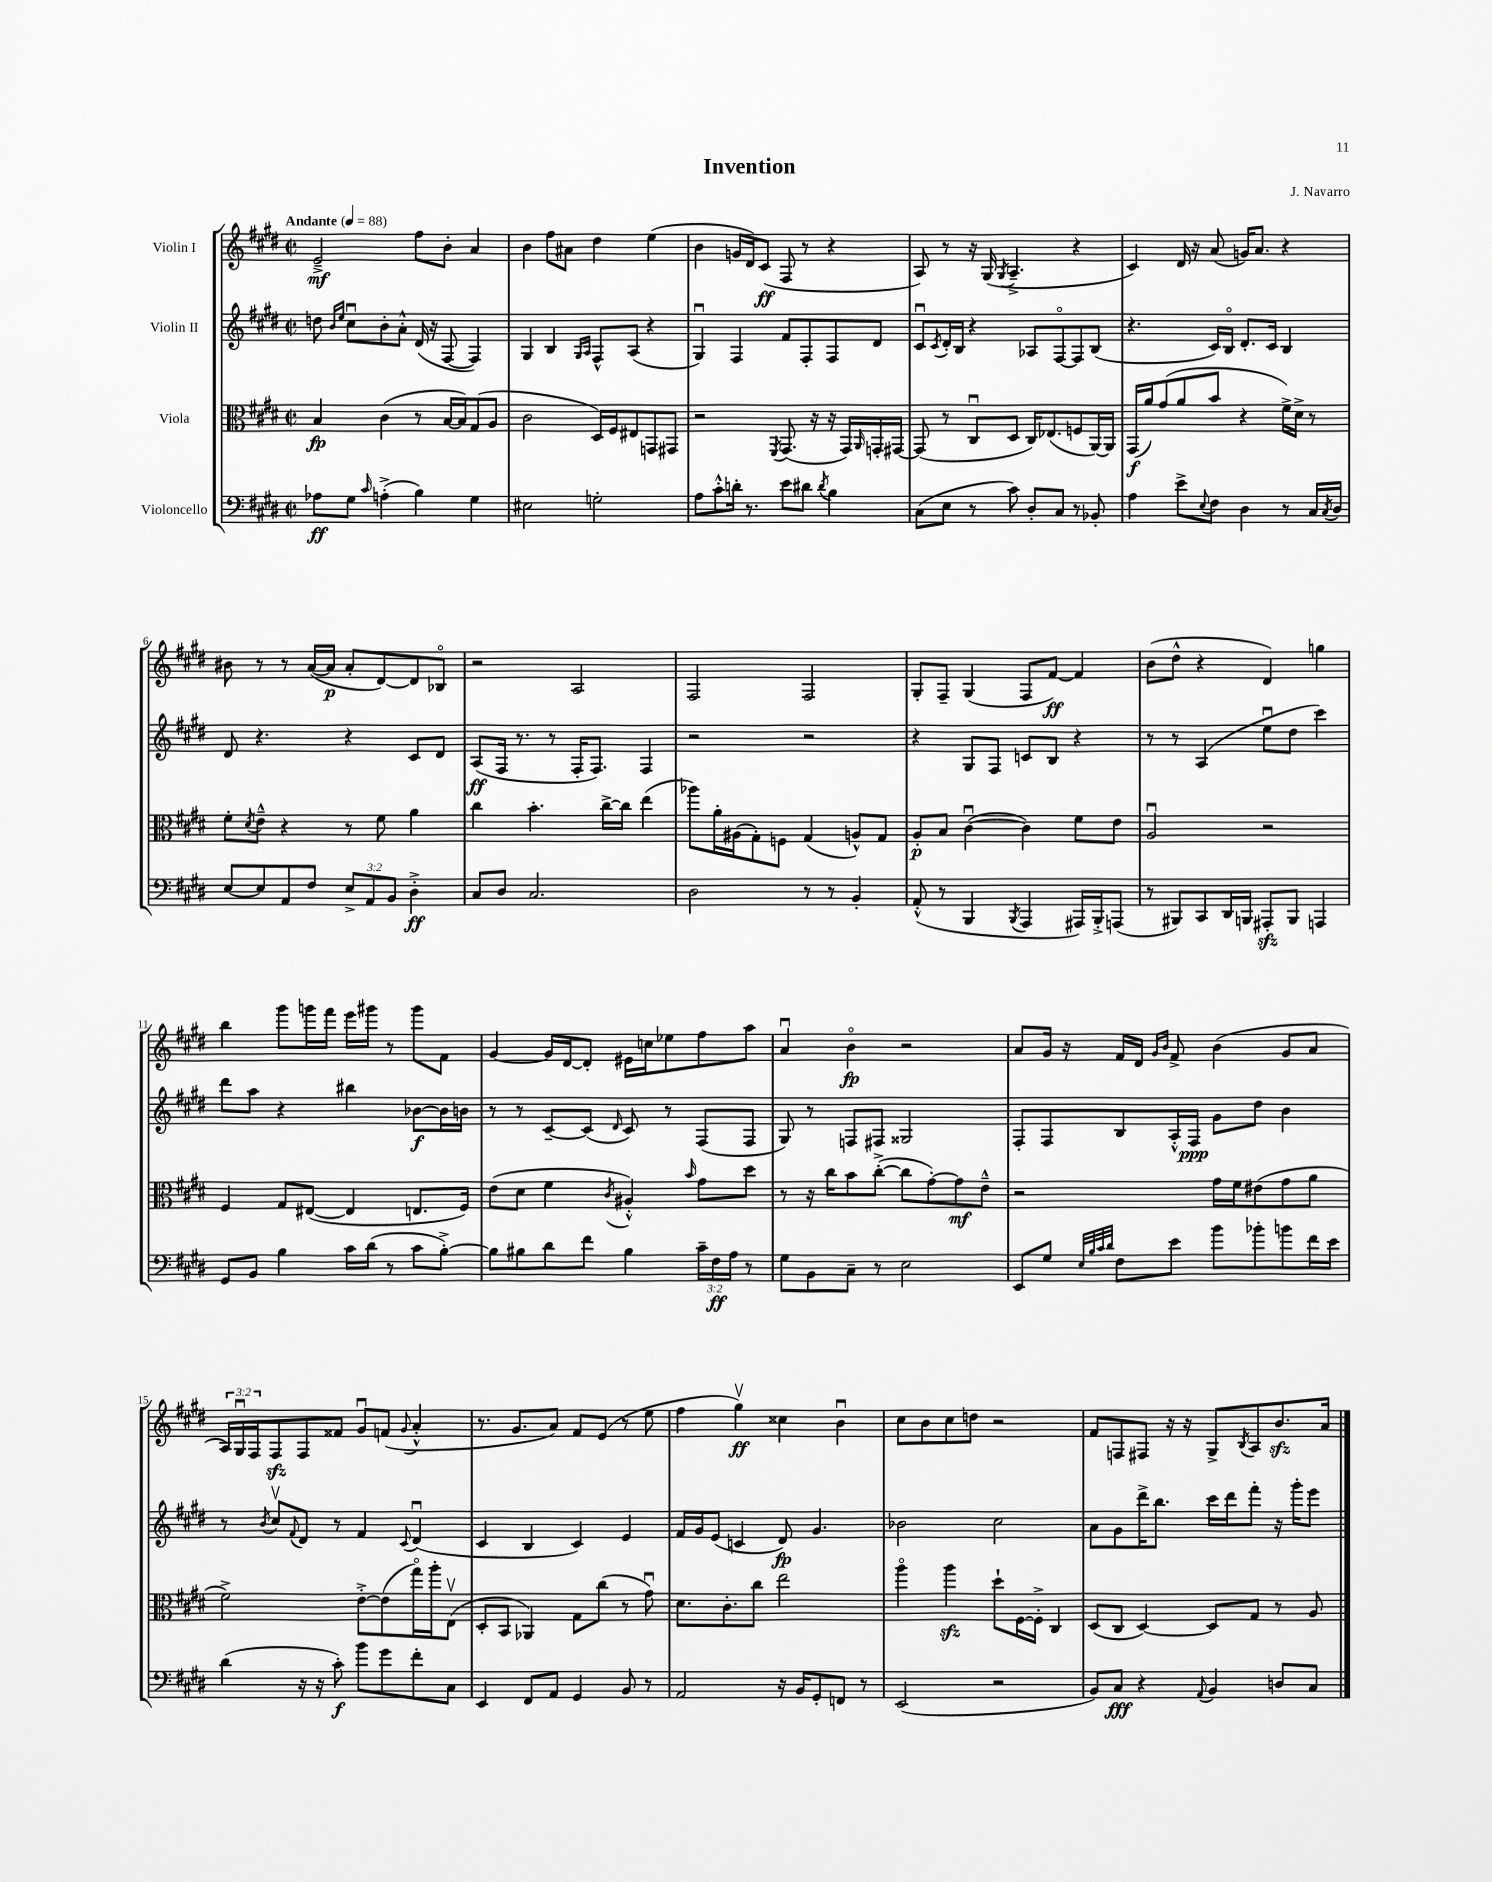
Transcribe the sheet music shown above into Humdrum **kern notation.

**kern	**kern	**kern	**kern
*staff4	*staff3	*staff2	*staff1
*clefF4	*clefC3	*clefG2	*clefG2
*k[f#c#g#d#]	*k[f#c#g#d#]	*k[f#c#g#d#]	*k[f#c#g#d#]
*M2/2	*M2/2	*M2/2	*M2/2
*met(c|)	*met(c|)	*met(c|)	*met(c|)
*MM88	*MM88	*MM88	*MM88
8A-\L	4B/	8dd\	2e~^/
.	.	16qqb/LL	.
.	.	16qqee/JJ	.
8G#\J	.	8cc#u\L	.
16qqc#/	.	.	.
(4A'^\	(4c#\	8b'\	.
.	.	8a'^^\J	.
4B\)	8r	(16d#/	8ff#\L
.	.	16r	.
.	[16B/LL	[8F#/	8b'\J
.	16B/]J)	.	.
4G#\	(8G#/	4F#/])	4a/
.	8A/J	.	.
=	=	=	=
2E#\	2c#\	4G#/	4b\
.	.	4B/	8ff#\L
.	.	.	8a#\J
.	.	16qqG#/LL	.
.	.	16qqA/JJ	.
2G'\	16D#/LL)	8F#^^/L	4dd#\
.	16F#/J	.	.
.	8E#/	(8A/J	.
.	8GG/	4r	(4ee\
.	8GG#/J	.	.
=	=	=	=
8A\L	2r	4G#u/)	4b\
8c#'^^\	.	.	.
16d'\Jk	.	4F#/	16g/LL
8.r	.	.	16d#/J)
.	.	.	(8c#/J
.	8qFF#/	.	.
8e\L	(8.GG#/	8f#/L	8F#/
8d#\J	.	8F#'/	8r
.	16r	.	.
8qd#/	.	.	.
4B\	16r	8F#/	4r
.	16GG#/LL)	.	.
.	16qqAA/	.	.
.	16GG'/	8d#/J	.
.	[16GG#/JJ	.	.
=	=	=	=
(8C#\L	(8GG#/]	8c#u/L	8A/)
.	.	8qc#/	.
8E\J	8r	16d#'/L	8r
.	.	16B/JJ	.
8r	8C#u/L	4r	16r
.	.	.	(16G#/
.	.	.	8qG#/
8c#\)	8D#/J	.	4.A~^/
8D#'/L	16C#/LK)	8A-/L	.
.	(8.E-/	.	.
8C#/J	.	[8F#o/	.
8r	8F/	8F#/]	4r
8BB-'/	[16AA/L)	(8B/J	.
.	16AA/]JJ	.	.
=	=	=	=
4A\	(16GG#/LL	4.r	4c#/)
.	16a/J)	.	.
.	(8g#/	.	.
8e^\L	8a/	.	16d#/
.	.	.	16r
8qqE/	.	.	.
8F#\J	8b/J	16c#/LL)	(8a/
.	.	16Bo/JJ	.
4D#\	4r	8.d#'/L	16g/LK)
.	.	.	8.a/J
.	.	16c#/Jk	.
8r	16f#^\LL)	4B/	4r
.	16d#^\JJ	.	.
16C#/LL	8r	.	.
8qC#/	.	.	.
16D#/JJ	.	.	.
=	=	=	=
[8E/L	8f#'\L	8d#/	8b#\
.	8qd#/	.	.
8E/]	8e~^^\J	4.r	8r
8AA/	4r	.	8r
8F#/J	.	.	([16a/LL
.	.	.	16a/]JJ
12E^/L	8r	4r	8a'/L
12AA/	.	.	.
.	8f#\	.	[8d#/)
12BB/J	.	.	.
4D#'^\	4a\	8c#/L	8d#/]
.	.	8d#/J	8B-o/J
=	=	=	=
8C#/L	4cc#\	(8A/L	2r
8D#/J	.	16F#/Jk	.
.	.	8.r	.
2.C#/	4.b'\	.	.
.	.	8r	.
.	.	16F#'/LK	2A/
.	.	8.F#/J)	.
.	[16cc#^\LL	.	.
.	16cc#\]JJ	.	.
.	(4ee\	4F#/	.
=	=	=	=
2D#\	8aa-\L)	2r	2F#/
.	16a'\L	.	.
.	(16A#\J	.	.
.	8G#'\)	.	.
.	8F\J	.	.
8r	(4G#/	2r	2F#/
8r	.	.	.
4BB'/	8A^^/L)	.	.
.	8G#/J	.	.
=	=	=	=
(8AA'^^/	8A'/L	4r	8G#'/L
8r	8B/J	.	8F#~/J
4BBB/	([4c#u\	8G#/L	(4G#/
.	.	8F#/J	.
8qBBB/	.	.	.
4AAA/	4c#\])	8c/L	8F#/L
.	.	8B/J	[8f#/J)
16AAA#/LL)	8f#\L	4r	4f#/]
16BBB'^/J	.	.	.
(8AAA/J	8e\J	.	.
=	=	=	=
8r	2Au/	8r	(8b\L
8BBB#/L)	.	8r	8dd#^^\J
8CC#/	.	(4A/	4r
16DD#/L	.	.	.
16BBB/JJ	.	.	.
8AAA#'/L	2r	8eeu\L	4d#/)
8BBB/J	.	8dd#\J	.
4AAA/	.	4ccc#\)	4gg\
=	=	=	=
8GG#/L	4F#/	8ddd#\L	4bb\
8BB/J	.	8aa\J	.
4B\	8G#/L	4r	8ggg#\L
.	([8E#/J	.	16ggg\L
.	.	.	16fff#\JJ
16c#\LL	4E#/]	4bb#\	16eee\LL
(16d#\JJ	.	.	16ggg#\JJ
8r	.	.	8r
8c#\L	8.E/L	[8b-\L	8ggg#\L
[8B'^\J)	.	16b-\]L	8f#\J
.	16F#/Jk)	16b\JJ	.
=	=	=	=
8B\]L	(8e\L	8r	[4g#/
8B#\	8d#\J	8r	.
8d#\	4f#\	[8c#~/L	16g#/]LL
.	.	.	[16d#/J
8f#\J	.	(8c#/]J	8d#'/]J
.	8qc#/	16qqd#/	.
4B#\	4A#'^^/)	8c#/)	16e#\LL
.	.	.	16cc\J
.	.	8r	8ee-\
.	16qqb/	.	.
24c#~\LL	8g#\L	(8F#/L	8ff#\
24F#\	.	.	.
24A\JJ	.	.	.
8r	8dd#\J	8F#/J	8aa\J
=	=	=	=
8G#\L	8r	8G#/)	4au/
8BB\	16r	8r	.
.	16cc#\LK	.	.
8C#~\J	8b\	8F/L	4bo\
8r	([8cc#'^\J	8F#/J	.
2E\	8cc#\]L	2G##/	2r
.	[8g#'\)	.	.
.	8g#\]	.	.
.	8e~^^\J	.	.
=	=	=	=
8EE/L	2r	8F#'/L	8a/L
8G#/J	.	8F#/	16g#/Jk
.	.	.	16r
32qqE/LLL	.	.	.
32qqB/	.	.	.
32qqc#/	.	.	.
32qqd#/JJJ	.	.	.
8F#\L	.	8B/	16f#/LL
.	.	.	16d#/JJ
.	.	.	16qqg#/LL
.	.	.	16qqb/JJ
8e\J	.	16A'^^/L	8f#^/
.	.	16F#/JJ	.
8b\L	16g#\LL	8g#\L	(4b\
.	16f#\J	.	.
8b-'\	(8e#\	8dd#\J	.
8b\	8g#\	4b\	8g#/L
16f#\L	8a\J	.	8a/J
16e\JJ	.	.	.
=	=	=	=
(4d#\	2f#^\)	8r	24A/LL)
.	.	.	24G#u/
.	.	.	24F#/J
.	.	8qb/	.
.	.	8cc#v/L	8F#/
.	.	8qqf#/	.
16r	.	8d#/J	8F#/
16r	.	.	.
8c#'\)	.	8r	8f##/J
8b\L	[8e'^\L	4f#/	8g#u/L
8g#\	(8e\]	.	(8f/J
.	.	8qqc#/	8qqg#/
8f#'\	16gg#o\L)	(4d#u/	4a'^^/
.	16aa'\J	.	.
8C#\J	(8Ev\J	.	.
=	=	=	=
4EE/	8D#'/L	4c#/	8.r
.	8BB/J	.	.
.	.	.	8.g#/L
8FF#/L	4AA-/)	4B/	.
8AA/J	.	.	8a/J)
4GG#/	8G#\L	4c#/)	8f#/L
.	(8cc#\J	.	(8e/J
8BB/	8r	4e/	8r
8r	8g#u\)	.	8ee\
=	=	=	=
2AA/	8.d#\L	16f#/LL	4ff#\
.	.	16g#/J	.
.	.	(8e/J	.
.	8.c#'\	.	.
.	.	4c/	4gg#v\)
.	8cc#\J	.	.
16r	2ee\	8d#/)	4cc##\
16BB/LK	.	.	.
8GG#'/	.	4.g#/	.
8FF/J	.	.	4bu\
8r	.	.	.
=	=	=	=
(2EE/	4aao\	2b-\	8cc#\L
.	.	.	8b\
.	4aa\	.	8cc#\
.	.	.	8dd\J
2r	8dd#`\L	2cc#\	2r
.	[16F#\L	.	.
.	16F#'^\]JJ	.	.
.	4C#/	.	.
=	=	=	=
8BB/L)	(8D#/L	8a\L	8f#/L
8C#/J	8C#/J	8g#\	8F/
4r	[4D#/)	16ddd#^\K	8F#/J
.	.	8.bb\J	.
.	.	.	16r
.	.	.	16r
8qqAA/	.	.	.
4BB/	8D#/]L	16ccc#\LL	8G#^/L
.	.	16ddd#\J	.
.	.	.	8qB/
.	8G#/J	8fff#'\J	8A/
8D/L	8r	16r	8.b/
.	.	16ggg#'\LK	.
8C#/J	8A/	8eee\J	.
.	.	.	16a/Jk
==	==	==	==
*-	*-	*-	*-
